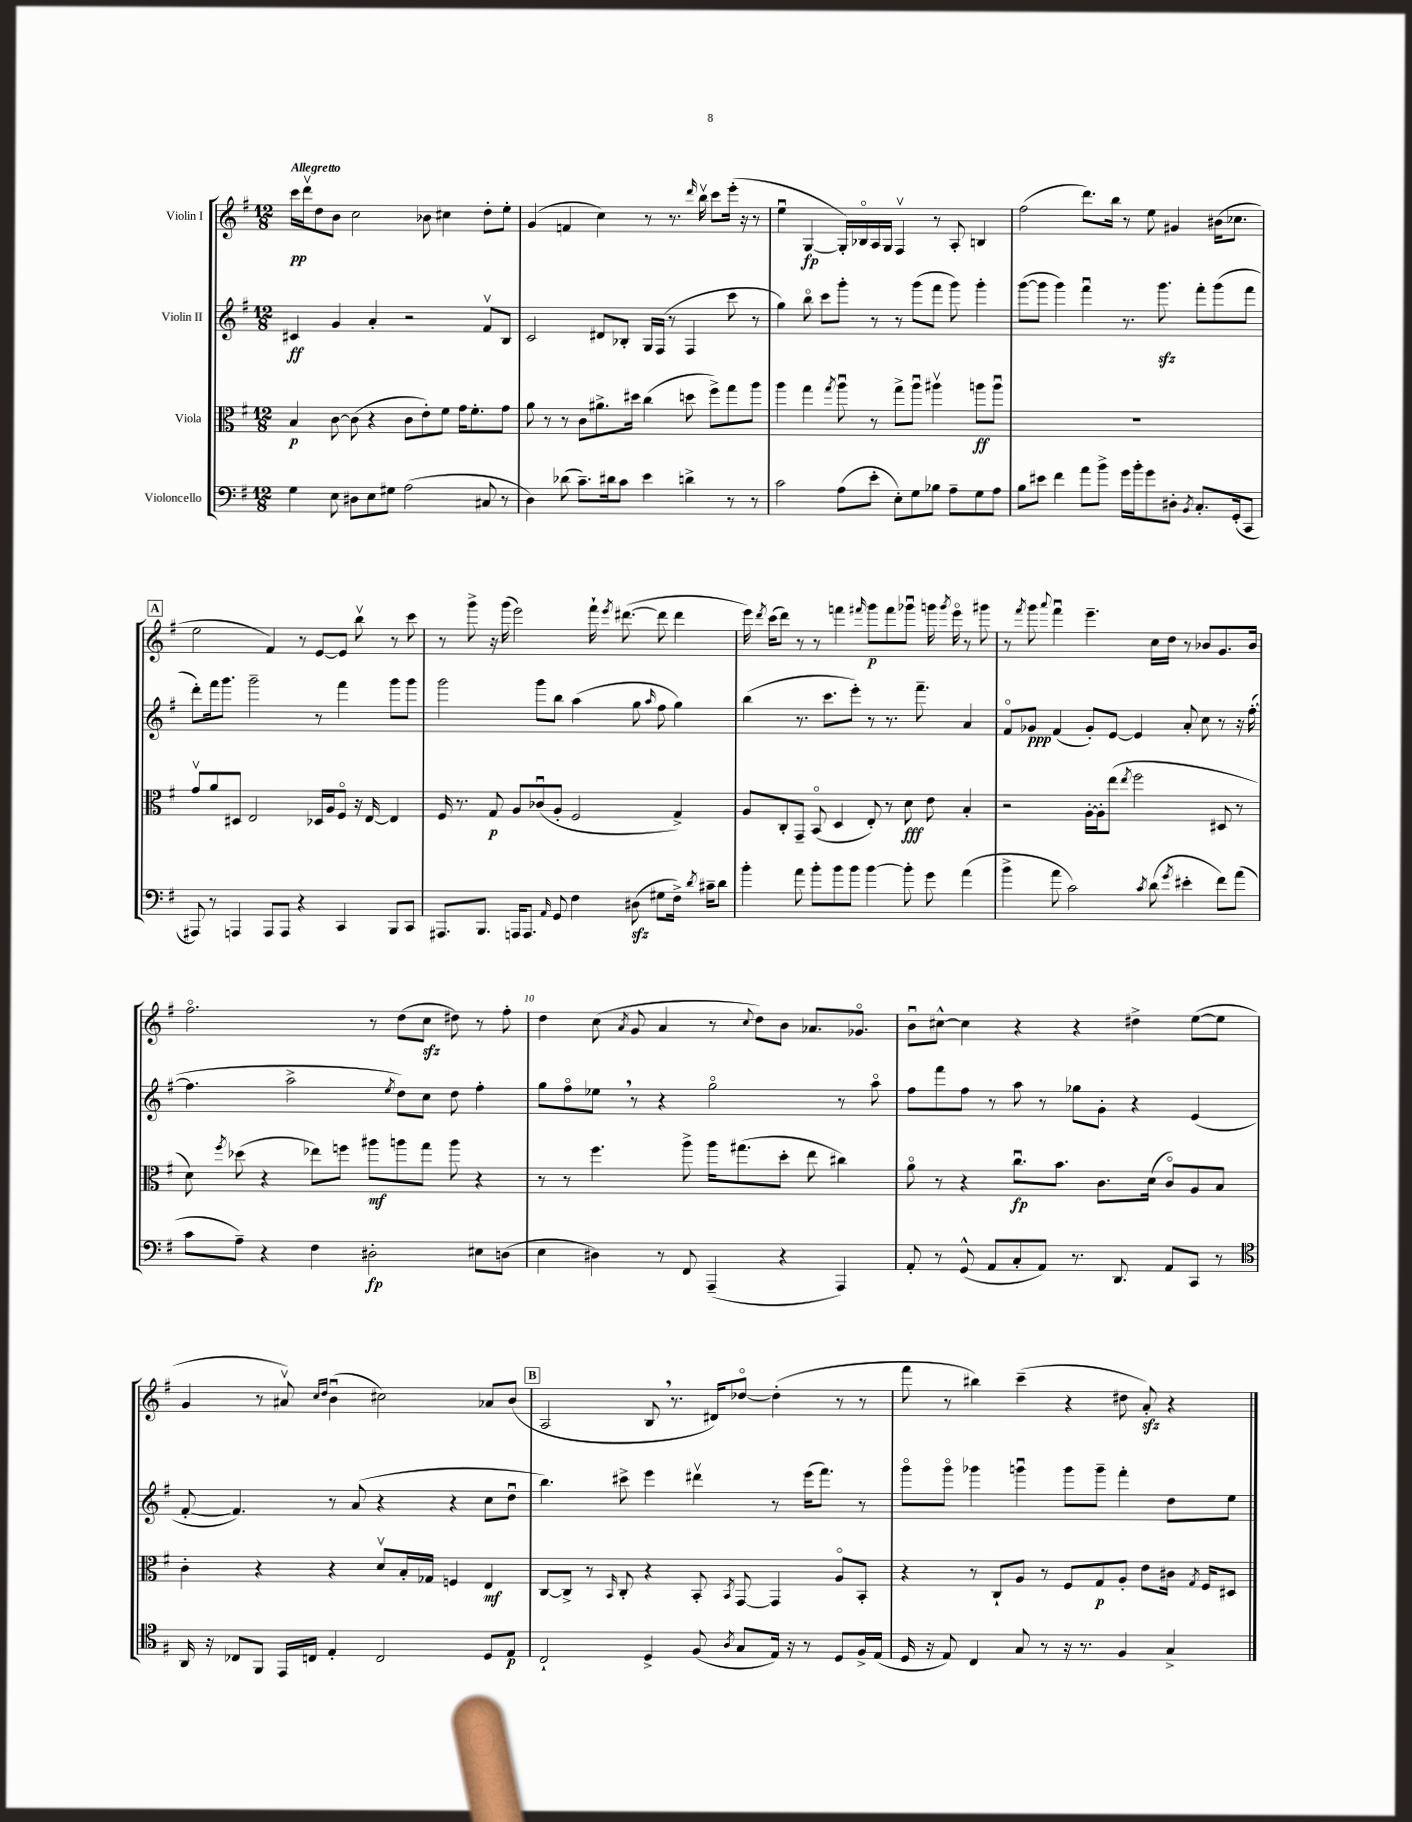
<<
\new StaffGroup <<
\new Staff = "s0" \with { instrumentName = "Violin I" } {
    \clef treble \key g \major \numericTimeSignature \time 12/8 \tempo "Allegretto"
    \autoBeamOff c'''16[\pp d'''16\upbow d''8 b'8] c''2 bes'8 cis''4 d''8[-. e''8]-. |
    g'4( f'4 c''4) r8 r8. \grace { d'''16 } b''16\upbow c'''8[ e'''16]-.( r16 r8 |
    e''4\downbow g4~\fp g16[-.) bes16\flageolet a16 g16] fis4\upbow r8 a8-. b4 |
    fis''2( d'''8.[) b''16] r8 e''8 gis'4 bis'16[( ces''8.] |
    \mark \markup { \box "A" } e''2 fis'4) r8 e'8[~ e'8] b''8\upbow r8 c'''8 |
    r8 g'''8-> r16 g'''16( e'''2) fis'''16-! \acciaccatura { e'''8 } dis'''8.~( dis'''8 dis'''4 |
    e'''16) \acciaccatura { d'''8 } c'''16[( d'''8]) r8 r8 f'''4 \grace { fis'''16 } g'''8[\p fis'''8 ges'''8]\downbow g'''16 \acciaccatura { g'''8 } e'''16\flageolet r8 gis'''8 |
    r8 \acciaccatura { fis'''8 } g'''8 \appoggiatura { a'''8 } fis'''4\downbow e'''4.-- c''16[ d''16] r8 bes'8[ g'8. bes'16] |
    fis''2.\flageolet r8 d''8[( c''8]\sfz dis''8) r8 fis''8-. |
    d''4 c''8( \acciaccatura { a'8 } g'8 a'4 r8 \appoggiatura { c''8 } d''8[) b'8] aes'8.[ ges'8.]\flageolet |
    b'8[\downbow cis''8]~-^ cis''4 r4 r4 dis''4-> e''8[~( e''8] |
    g'4 r8 ais'8\upbow) \grace { c''16[ d''16] } b'4\downbow( cis''2) aes'8[ b'8]( |
    \mark \markup { \box "B" } a2 b8 \breathe r8. dis'16[) des''8]~\flageolet des''4-.( r8 r8 |
    fis'''8 r8 bis''4) c'''4--( r4 dis''8 a'8-.\sfz) r4 \bar "|." |
}
\new Staff = "s1" \with { instrumentName = "Violin II" } {
    \clef treble \key g \major \numericTimeSignature \time 12/8
    \autoBeamOff cis'4\ff g'4 a'4-. r2 fis'8[\upbow b8] |
    c'2 dis'8[ bes8]-. g16[ fis16]( r8 fis4 c'''8 r8 |
    g''4) b''8\flageolet c'''8[ g'''8]-. r8 r8 g'''8[( fis'''8] g'''8) g'''4-. |
    g'''8[~( g'''8] g'''4) fis'''4\downbow r8. g'''8.\sfz fis'''8[-. g'''8( fis'''8] |
    \mark \markup { \box "A" } d'''8[-.) fis'''16 g'''8.] g'''2-- r8 fis'''4 g'''8[ g'''8] |
    g'''2 g'''8[ b''8] a''4( g''8 \grace { a''16 } fis''8 g''4) |
    b''4( r8. c'''8.[ e'''8]-.) r8 r8. fis'''8.-- a'4 |
    fis'8[\flageolet ges'8]\ppp fis'4( ges'8[-.) e'8]~ e'4 a'8-. c''8 r8 r16 fis''16~-.( |
    fis''4. a''2-> \acciaccatura { e''8 } d''8[) c''8] d''8 fis''4-. |
    g''8[ fis''8\flageolet ees''8] \breathe r8 r4 g''2\flageolet r8 a''8\flageolet |
    fis''8[ fis'''8 fis''8] r8 a''8 r8 ges''8[ g'8]-. r4 e'4( |
    fis'8~-. fis'4.) r8 a'8( r4 r4 c''8[ d''8]\downbow |
    \mark \markup { \box "B" } b''4.) cis'''8-> e'''4 dis'''4\upbow r8 e'''16[( fis'''8.]) r8 |
    g'''8[\flageolet g'''8]\flageolet ges'''4 g'''4\downbow g'''8[ g'''8]-- fis'''4-. d''8[ e''8] \bar "|." |
}
\new Staff = "s2" \with { instrumentName = "Viola" } {
    \clef alto \key g \major \numericTimeSignature \time 12/8
    \autoBeamOff b4\p c'8~ c'8( r4 c'8[ e'8-.) fis'8] g'16[ fis'8.-. g'8] |
    a'8 r8 r8 c'8[ ais'8.-> dis''16] c''4( d''8 fis''8[->) g''8 a''8] |
    a''4 g''4 \acciaccatura { g''8 } a''8\downbow r8 g''8[-> a''8]\downbow ais''4\upbow a''8[\ff a''8]\downbow |
    R1. |
    \mark \markup { \box "A" } g'8[\upbow a'8 dis8] e2 des16[ a16 fis8]\flageolet r16 e16~ e4 |
    fis16 r8. g8\p a8[ ces'8\downbow( a8]-. fis2 g4->) |
    a8[ c8-. g,8]-- b,8\flageolet( d4 e8-.) r8 d'8\fff e'8 b4-. |
    r2 a16[~-. a16-. e''8]( \acciaccatura { e''8 } fis''2 dis8 r8 |
    d'8) \acciaccatura { fis''8 } des''8( r4 ees''8[) f''8] ais''8[\mf a''8 g''8] a''8 r4 |
    r8 r8 fis''4. a''8-> a''16[ gis''8.( d''8]-. e''8 cis''4) |
    a'8\flageolet r8 r4 c''8.[\downbow\fp b'8.] c'8.[ d'16]( c'8[\flageolet) a8 b8] |
    c'4-. r4 r4 d'8[\upbow b16-. ges16] f4 e4\mf |
    \mark \markup { \box "B" } c8[~ c8]-> r8 \grace { b,16 } c8-. r4 b,8-. \acciaccatura { b,8 } g,8~ g,4 a8[\flageolet b,8]-. |
    r4 r8 c8[-! a8] r8 fis8[ g8\p a8]-. e'8[ cis'16] \acciaccatura { g8 } fis16[ dis8] \bar "|." |
}
\new Staff = "s3" \with { instrumentName = "Violoncello" } {
    \clef bass \key g \major \numericTimeSignature \time 12/8
    \autoBeamOff g4 e8 dis8[ e8 gis8] a2( cis8 r8 |
    d4) des'8( c'8.[--) dis'16 c'8] e'4 d'4-> r8 r8 |
    c'2 a8[( e'8]-. e8[-.) g8 bes8] a8[-- g8 a8] |
    b8[ eis'8] fis'4 a'8[ b'8]-> g'16[ b'16-. g'8 dis8]-. \acciaccatura { b,8 } c8.[-. g,16-.( c,8] |
    \mark \markup { \box "A" } ais,,8) r8 a,,4 a,,8[ a,,8] r4 c,4 b,,8[ c,8] |
    ais,,8.[ b,,8.] a,,16[ a,,8.] \grace { a,16 } g,8 fis4 dis8\sfz( gis8[ fis16]->) \acciaccatura { d'8 } cis'16[-- d'8] |
    b'4-. a'8 b'8[-. b'8 b'8] b'4~ b'8-. g'8 a'4( |
    b'4-> a'8 c'2) \acciaccatura { c'8 } d'8( \acciaccatura { g'8 } eis'4-. fis'8[) a'8]( |
    c'8[ a8]--) r4 fis4 dis2-.\fp eis8[ d8]( |
    e4 dis4) r8 fis,8 a,,4--( r4 a,,4) |
    a,8-. r8 g,8-^( a,8[ c8-. a,8]) r8. d,8. a,8[ c,8] r8 |
    \clef tenor a,16 r16 ces8[ fis,8] e,16[ c16] e4-. c2 d8[ e8]\p |
    \mark \markup { \box "B" } c2-! d4-> fis8( \acciaccatura { a8 } g8[ e16]) r16 r8 d8[ fis16-> e16]( |
    d16 r16 e8) c4 g8 r8 r16 r8. fis4 g4-> \bar "|." |
}
>>
>>
\layout { \context { \Score \override BarNumber.break-visibility = ##(#f #t #t) barNumberVisibility = #(every-nth-bar-number-visible 5) } }
